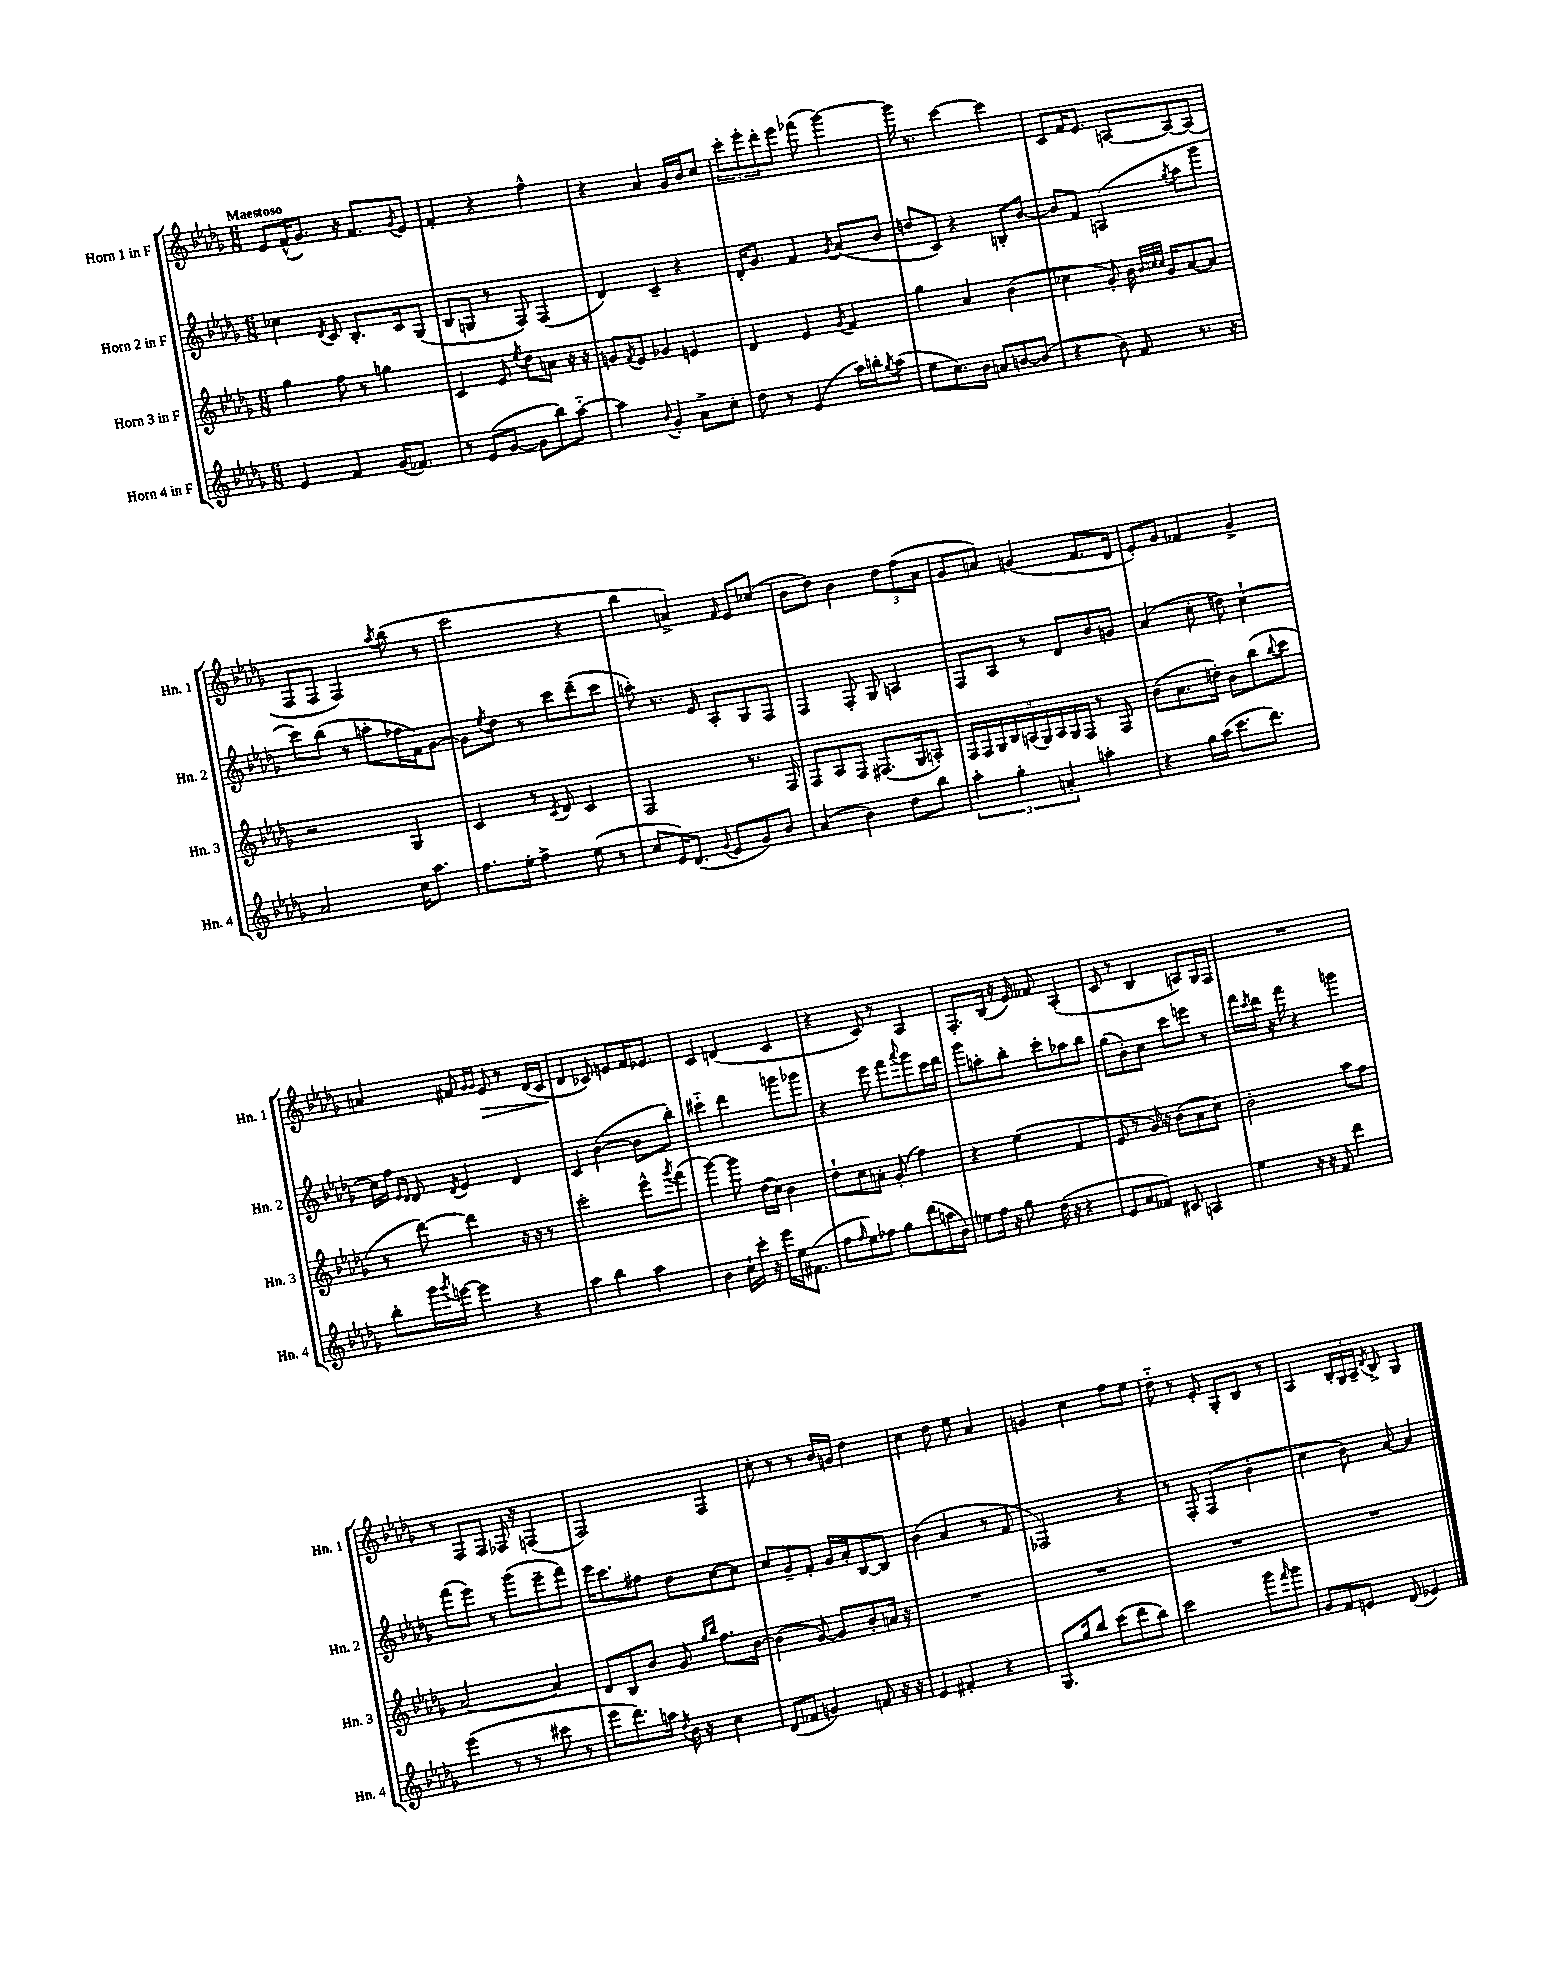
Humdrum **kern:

**kern	**kern	**kern	**kern
*staff4	*staff3	*staff2	*staff1
*clefG2	*clefG2	*clefG2	*clefG2
*k[b-e-a-d-g-]	*k[b-e-a-d-g-]	*k[b-e-a-d-g-]	*k[b-e-a-d-g-]
*M6/8	*M6/8	*M6/8	*M6/8
4e-/	4gg-\	4cc-\	8e-/L
.	.	.	(16f^^/K
.	.	.	8.g-/J)
.	.	8qd-/	.
4f/	8ff\	8c/	.
.	8r	8.B-'/L	16r
.	.	.	8.f/L
(16g-/LK	4gg\	.	.
8.f-/J)	.	16c/k	.
.	.	.	8qg-/
.	.	(8G-/J	8e-/J
=	=	=	=
8r	4c/	8B-/L	4f'/
(8e-/L	.	8G/J	.
[8g-/J	8e-/	8r	4r
.	8qee-/	.	.
8g-\]L	8dd-\L	8F/)	.
8bb-\)	8a\J	(4F/	4ff^^\
[8aa-'~\J	16r	.	.
.	16r	.	.
=	=	=	=
4aa-\]	8g/L	4d-/)	4r
.	8qf/	.	.
.	8e-/J	.	.
8qqb-/	.	.	.
4g-'/	4g-/	4c~/	4a-/
8a-^\L	4e/	4r	16g-/LL
.	.	.	16b-/J
8cc'\J	.	.	8cc/J
=	=	=	=
8dd-\	4d-/	16d-'/LK	12ccc'\L
.	.	8.g-/J	.
.	.	.	12eee-'\
8r	.	.	.
.	.	.	12ddd-'\
(4e-/	4e-/	4f/	8eee-\J
.	.	.	(8fff-\
.	8qg-/	8qg-/	.
16aa-\LL)	4f/	(8a-/L	[4ggg-\)
16bb'\J	.	.	.
8qgg-/	.	.	.
(8aa-\J	.	8b-/J	.
=	=	=	=
8ee-\L	4gg-\	8dd/L	16ggg-\]
.	.	.	8.r
8.cc\)	.	8c/J)	.
.	4a-/	4r	[4ccc\
16b-\Jk	.	.	.
8a/L	.	.	.
[8b/	(4b-\	8B'/L	4ccc\]
(8b/]J	.	[8b-/J	.
=	=	=	=
4r	4cc-\	8b-/]L	8c/L
.	.	8f/J	16f/K
.	.	.	8.e-/J
8b-\)	8g-'/)	(4A/	.
8f/	16b-\	.	[8A/L
.	32qqb-/LLL	.	.
.	32qqcc/	.	.
.	32qqcc/JJJ	.	.
.	16g-/LK	.	.
.	.	8qgg-/	.
8.r	[8a-/	8aa-\L	8A/_
.	8a-/]J	8ggg-\J	(8A/]J
16r	.	.	.
=	=	=	=
2a-/	2r	8ccc\L)	8F/L
.	.	(8bb-\J	8F/J
.	.	8r	4F/)
.	.	8aa'\L	.
.	.	.	8qaa-/
16cc\LK	4G-/	16ff-\L	(8bb-\
8.aa-\J	.	16f\J)	.
.	.	[8g-\J	8r
=	=	=	=
8.ff\L	4c/	8g-\]L	2ccc\
.	.	8qee-/	.
.	.	8dd-\J	.
16ee-'\Jk	.	.	.
4ff^\	8r	8r	.
.	8qc/	.	.
.	8d-/	8ccc\L	.
(8ee-\	4c/	(8ddd-~\	4r
8r	.	8ccc\J	.
=	=	=	=
8cc/L	2F/	8aa'\)	4bb-\
16e-/K)	.	8.r	.
(8.d-/J	.	.	.
.	.	.	4a^/)
.	.	16e-/	.
8qqg-/	.	.	.
8e-/L	.	8A-'/L	.
.	.	.	16qqf/
8g-/)	8.r	8G-/	8e-/L
8b-/J	.	8F/J	(8cc-/J
.	16F/	.	.
=	=	=	=
(4a-/	8F/L	4F/	8b-\L
.	8A-/	.	8dd-\J)
4b-\)	8F/J	8F'/	4b-\
.	(8.F#/L	8G-/	.
8dd-\L	.	4A/	12dd-\L
.	16G-/k	.	.
.	.	.	(12ff\
8bb-\J	8A'/J)	.	.
.	.	.	12a-\J
=	=	=	=
6aa-'\	18F/LL	8F/L	8g-/L
.	18F/	.	.
.	18G-/	.	.
.	.	8A-/J	8a/J)
6gg-'\	18B-/	.	.
.	(18A/	.	.
.	.	8r	(4g/
.	18G-/)	.	.
6a'/	18A/	.	.
.	.	8d-/L	.
.	18G-/	.	.
.	18F/JJ	.	.
4aa'\	8r	8b-/	8.f/L
.	8F/	8g/J	.
.	.	.	16d-/Jk
=	=	=	=
4r	(8b-\L	(4a-/	8e-'/L)
.	8.a-\	.	8g-/J
16gg-\LL	.	8cc'\	4f-/
(16aa-\JJ	16dd'\Jk)	.	.
8.ccc\L	8b-\L	8dd\)	.
.	(8bb-\	[4cc`\	4g-^/
8.ddd-\J)	.	.	.
.	8qqbb-/	.	.
.	8ccc\J	.	.
=	=	=	=
8bb-'\L	8r	16cc\]LL	4a/
.	.	16ff\JJ	.
.	.	16qqe-/LL	.
.	.	16qqd-/JJ	.
16ggg-\L	[8ddd-\)	8d-/	.
8qggg-/	.	.	.
[16eee\JJ	.	.	.
.	.	8qd-/	.
4eee\]	4ddd-\]	4e-/	8f#/
.	.	.	16qqg-/LL
.	.	.	16qqg-/JJ
.	.	.	8e-/
4r	16r	4d-/	8r
.	16r	.	.
.	8r	.	(16d-/LL
.	.	.	16c/JJ
=	=	=	=
4aa-\	2ccc'\	4c/	4d-/
4bb-\	.	([4b-\	8c-/)
.	.	.	8e/L
4aa-\	8eee-^^\L	8b-\]L	16f/K
.	.	.	8.e-/J
.	8qggg-/	.	.
.	(8fff\J	8bb-'\J)	.
=	=	=	=
4b-\	[4ggg-\)	4ccc#'~\	4c/
16cc`\LL	8ggg-\]	4ddd-\	(4d/
16ccc'\JJ	.	.	.
16r	(16dd-\LL	.	.
16eee-\LL	16cc\JJ)	.	.
16ee-\J	4b-\	8ggg\L	4c/
(8.f#\J	.	.	.
.	.	8ggg-\J	.
=	=	=	=
8ff\L	8dd-`\L	4r	4r
16qqff/	.	.	.
8ee-\)	8cc\	.	.
8ff-\J	8a'\J	8eee-\	8c/)
8gg-\L	(8g-'/	8fff\L	8r
.	.	8qqaaa-/	.
(8ddd-\	4ff\)	8ggg-\	4A-/
16aa\L	.	16ccc\L	.
16b-\JJ)	.	16ddd-\JJ	.
=	=	=	=
8ee\L	4r	8ggg-\L	8.F'/L
16ff\Jk	.	8aa'\	.
16r	.	.	(16B-/Jk
8gg-\	(4ee-\	8bb-'\J	16r
.	.	.	16e-/)
(16dd-\	.	8ccc'\L	8f-/
16r	.	.	.
4r	4f/	8aa-\	(4A-'/
.	.	8bb-\J	.
=	=	=	=
8e-/L	8e-/	(8gg-\L	8c/
8a-/	8r	8b-'\)	8r
8f-/J)	16g-/)	8cc\J	4B-/
.	16r	.	.
8c#/	(8b-\L	8ccc\L	.
4A/	8a-\	8eee\J	8A/L)
.	8cc\J)	8r	16G-/L
.	.	.	16F/JJ
=	=	=	=
4ee-\	2b-'\	16fff\LL	2.r
.	.	8qccc/	.
.	.	16ddd-\JJ	.
.	.	16r	.
.	.	16fff\	.
16r	.	4r	.
16r	.	.	.
8f/	.	.	.
4ddd-\	8aa-\L	4ggg\	.
.	8ff\J	.	.
=	=	=	=
(4eee-\	[2a-/	(8fff\L	8r
.	.	8eee-\J)	8F/L
8r	.	8r	8F/J
8r	.	(8ggg-\L	16F-/
.	.	.	16r
8ccc#\	4a-/]	8eee-~\	(4F/
8r	.	8fff\J)	.
=	=	=	=
8eee-\L	8d-/L	16eee-\LK	2F/)
.	.	8.ccc\	.
8.ddd-\)	8B-/	.	.
.	8b-/J	8ff#\J	.
16aa\Jk	.	.	.
8qdd-/	.	.	.
16b-\	8g-/	8dd-\L	.
16r	.	.	.
.	16qqgg-/LL	.	.
.	16qqbb-/JJ	.	.
4cc\	8.ff\L	[8cc\	4F/
.	.	8cc\]J	.
.	[16b-\Jk	.	.
=	=	=	=
(8d-/L	(4b-\]	8cc/L	8cc'\
8f-/J	.	8g-~/	8r
4g/)	[8g-/)	8f'/J	8r
.	8g-/]L	16g-/LL	16b-/LL
.	.	16a-'/J	16g/JJ
8f/	8b-'/	[8B-/	4dd-\
16r	16a/Jk	8B-/]J	.
16r	16r	.	.
=	=	=	=
4e-/	2.r	(4b-\	4cc\
4f#'/	.	4a-/	8dd-\
.	.	.	8ee-\
4r	.	8r	4a-/
.	.	8f/	.
=	=	=	=
8.G-/L	2.r	2F-/)	4g/
16gg-/k	.	.	.
8bb-/J	.	.	4cc\
(8ccc\L	.	.	.
8ddd-\	.	4r	8ff\L
8bb-\J)	.	.	8ee-\J
=	=	=	=
2ccc\	2.r	8r	8dd-'~\
.	.	8F'/	8r
.	.	(4F/	8e-'/
.	.	.	8G-'/L
8ggg-\L	.	4b-'\	8B-/J
16qqfff/	.	.	.
8ggg-\J	.	.	8r
=	=	=	=
8g-/L	2.r	4cc\	4A-/
8f/	.	.	.
8e/J	.	8b-\)	24B-'/LL
.	.	.	24G-/
.	.	.	24A-~/JJ
.	.	.	8qd-/
(8d-/	.	[8a-/	8B-^/
4e-/)	.	4a-/]	4G-/
==	==	==	==
*-	*-	*-	*-
